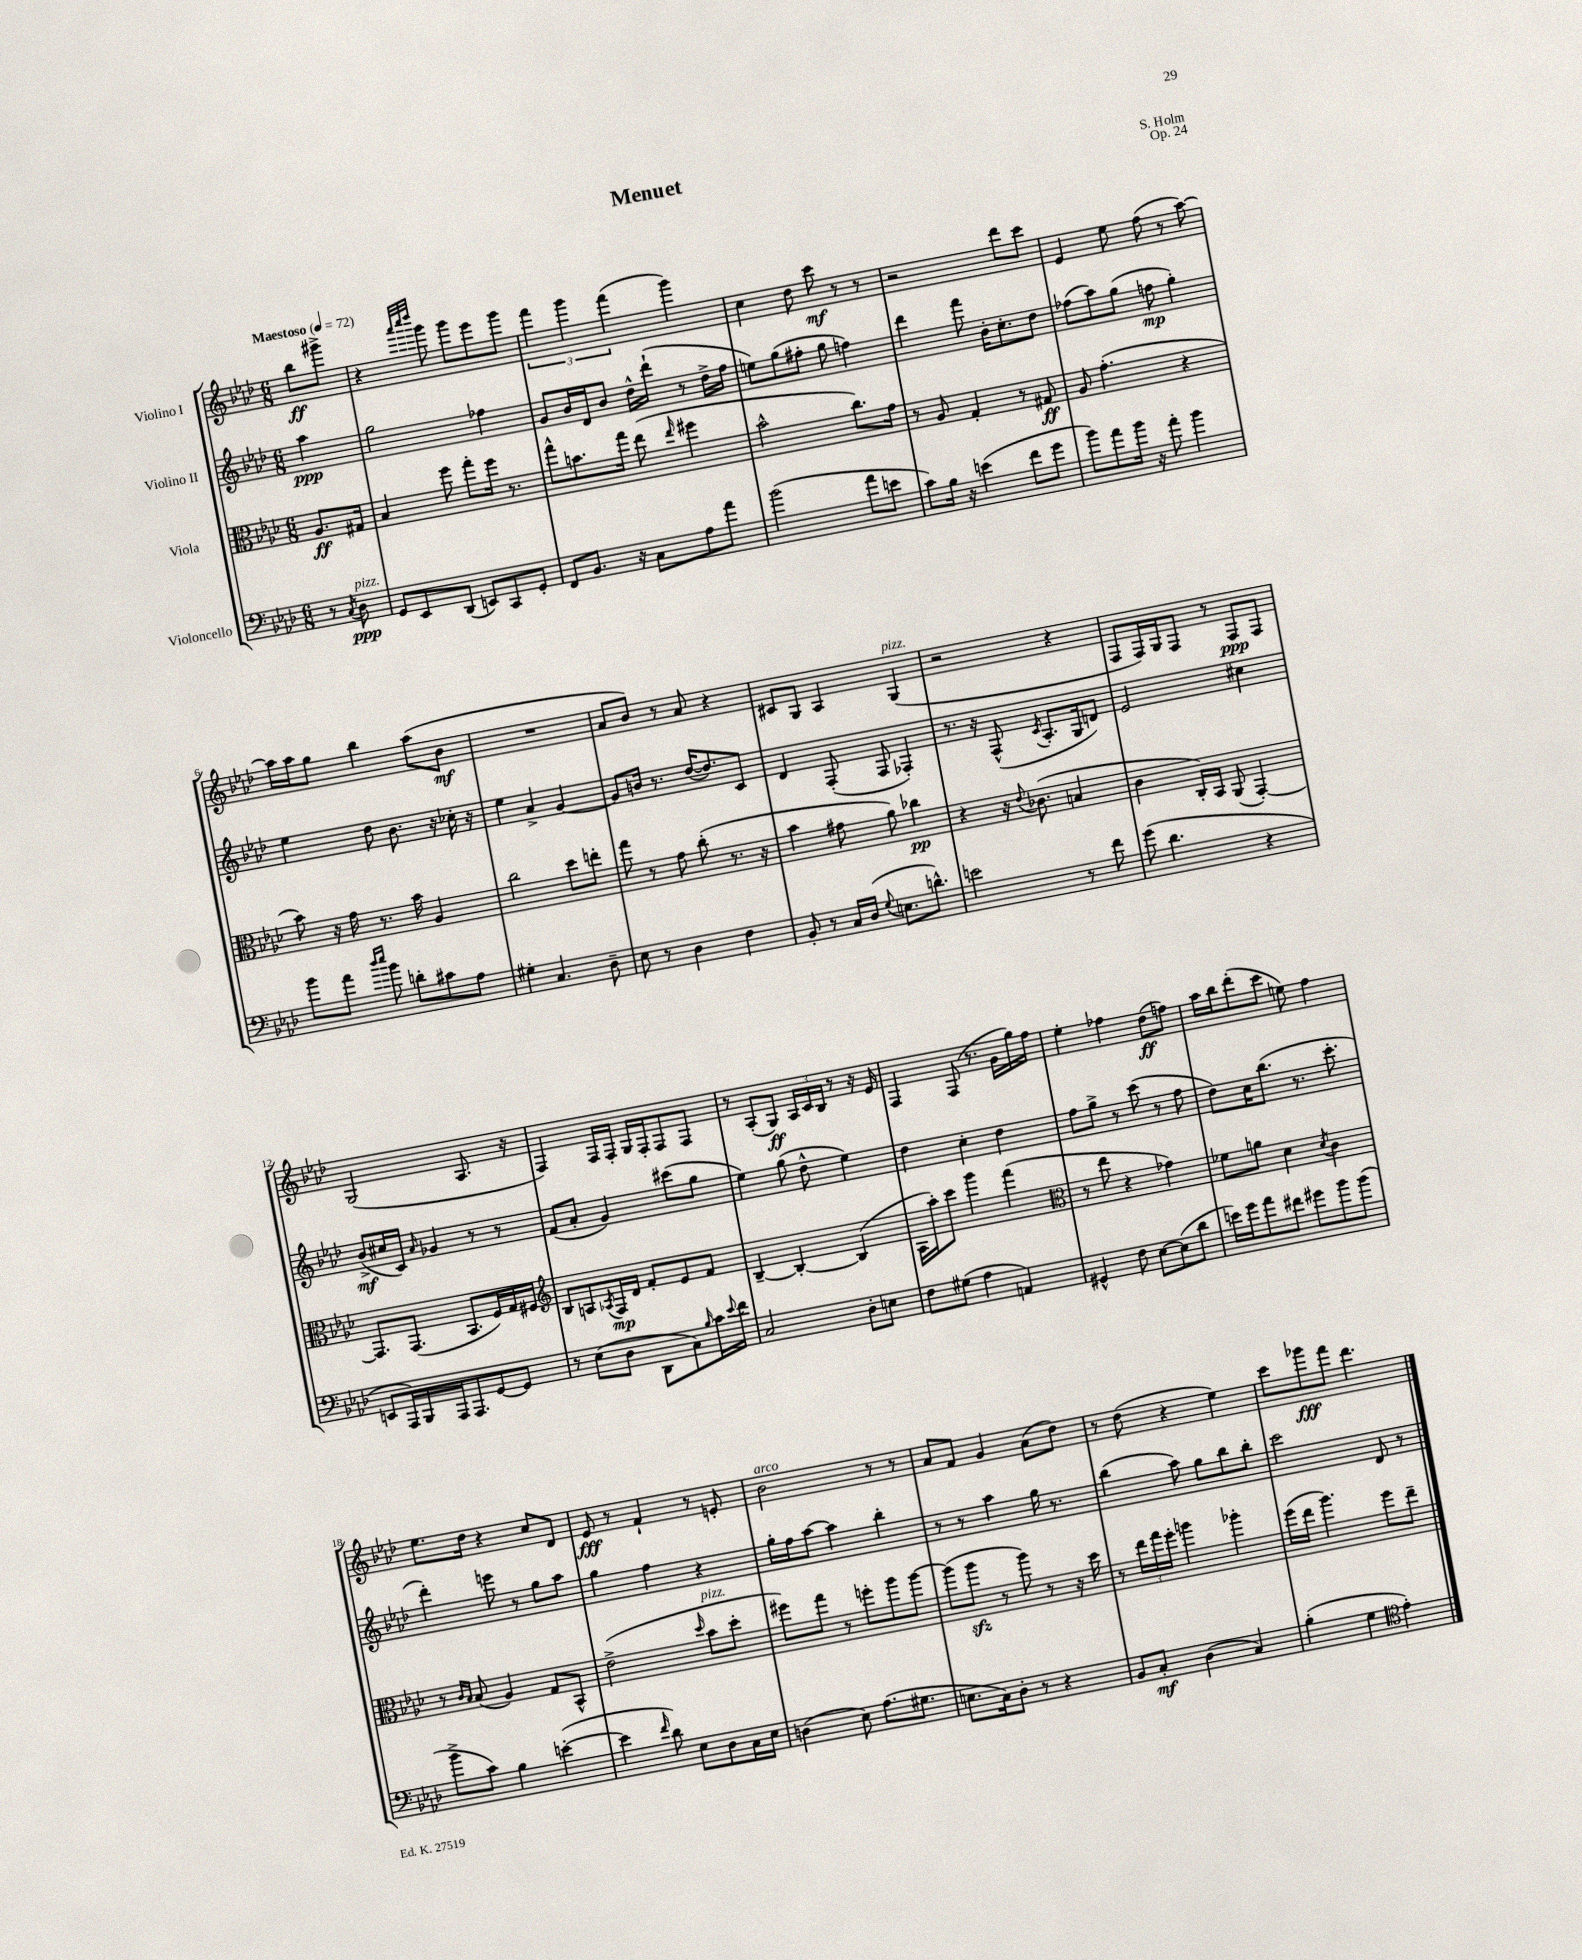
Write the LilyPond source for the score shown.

\header { title = "Menuet" composer = "S. Holm" opus = "Op. 24" }
<<
\new StaffGroup <<
\new Staff = "s0" \with { instrumentName = "Violino I" } {
    \clef treble \key aes \major \numericTimeSignature \time 6/8 \partial 4 \tempo "Maestoso" 4 = 72
    bes''8\ff gis'''8-> |
    r4 \grace { aes'''32 c''''32 des''''32 } g'''8 g'''8 ees'''8 g'''8 |
    \tuplet 3/2 { f'''4 g'''4 f'''4( } g'''4) |
    c''4 des''8 c'''8\mf r8 r8 |
    r2 des'''8 c'''8 |
    ees'4 ees''8 f''8( r8 aes''8~) |
    aes''16 aes''16 g''8 bes''4 aes''8( bes'8\mf |
    R2. |
    aes'8 bes'8) r8 aes'8 r4 |
    cis'8 g8 aes4 g4^\markup { \italic "pizz." }( |
    r2 r4 |
    f8 f16) g16 f8 r8 f8\ppp f8 |
    g2( aes8. r16 |
    f4) f16 f16-. g16 f16-. f8 f8 |
    r8 aes8-.( g8\ff) \tuplet 3/2 { aes16 c'16 bes16 } r8 r16 ees'16 |
    f4 f8( r8. g'16 g''16) f''16 |
    ees''4-. fes''4 des''8\ff( f''8) |
    aes''16 bes''16 des'''8-.( c'''8 e''8) f''4 |
    ees''8. des''16 r4 c''8 des'8 |
    ees'8\fff r8 f'4-! r8 e'8-. |
    bes'2^\markup { \italic "arco" } r8 r8 |
    aes'8 f'8 g'4 aes'8( des''8) |
    r8 des''8( r4 ees''4) |
    c'''8 ges'''8\fff f'''8 des'''4. \bar "|." |
}
\new Staff = "s1" \with { instrumentName = "Violino II" } {
    \clef treble \key aes \major \numericTimeSignature \time 6/8 \partial 4
    aes''4\ppp |
    g''2 fes''4 |
    g'8 bes'16 des'16 bes'8 des''16-^ des'''16-!( r8 des''16-> f''16 |
    e''8) g''8( fis''8-. g''8 f''4) |
    des'''4 f'''8 bes'16-. c''8.-. des''8 |
    fes''8( aes''8) g''8( f''8\mp g''4-.) |
    ees''4 des''8 bes'8. r16 ces''16-. r16 |
    ees''4 aes'4-> g'4~ |
    g'8 b'16 r8. des''16~( des''8.) c'8 |
    des'4 f8-.( f8 fes4-.) |
    r8. r16 f8-^( \acciaccatura { c'8 } aes8.-. g16 d'8) |
    ees'2 cis''4 |
    bes'8->\mf( cis''16 c'16) \grace { aes'16 } ges'4 r8 r8 |
    f'8( aes'8-. g'4) cis'''8( g''8 |
    ees''4) g''8( des''8-^ ees''4) |
    des''4 c''4-. des''4 |
    f''8 g''8-> r8 c'''8( r8 f''8 |
    des''8) c''16 bes''8.( r8. c'''8.-. |
    des'''4-.) e'''8 r8 g''8 aes''8 |
    g''4 f''4 r4 |
    g''16-. f''16 aes''8~ aes''4 bes''4-. |
    r8 r8 aes''4 g''16 r8. |
    bes''4( aes''8) g''8 bes''8 bes''8-. |
    c'''2 des'8 r8 \bar "|." |
}
\new Staff = "s2" \with { instrumentName = "Viola" } {
    \clef alto \key aes \major \numericTimeSignature \time 6/8 \partial 4
    aes8.\ff gis16 |
    bes4 f''8 g''8-. f''16 r8. |
    g''8-^ b'8. g''16 ees''8( \grace { ees''16 } fis''4 |
    bes'2-^ c''8.) g'16 |
    r8 aes8 g4-. r8 gis8\ff |
    aes8 g'4.-.( r4 |
    bes'8) r16 g'16 r8. bes'16 aes4 |
    c''2 des''8 e''8-. |
    g''8 r8 g'8 c''8-.( r8. r16 |
    bes'4 gis'8 aes'8) ces''4\pp |
    r4 r16 \appoggiatura { ees'8 } ces'8.( b4 |
    c'4 c16-.) bes,16 aes,8( g,4~-.) |
    g,8. g,8.( bes,8. f16) g16 fis16 |
    \clef treble bes8 a8 \acciaccatura { aes8 } f16\mp des'16 f'8-. ees'8 f'8 |
    bes4~-- bes4~-. bes4( |
    aes16 aes''16-.) c'''8 g'''4 f'''4( |
    \clef alto r8 ees''8 r4 ges'4) |
    fes'8 a'8 des'4 \acciaccatura { des'8 } c'4 |
    r8 \grace { c'16 bes16 } bes8( aes4) g8 bes,8-^ |
    ees'2->( \grace { des''16 } bes'8^\markup { \italic "pizz." } des''8-. |
    fis''8) g''8 r8 f''8-. aes''8 aes''8~ |
    aes''8( aes''8\sfz r8 aes''8) r8 r16 des''16 |
    r8 \tuplet 3/2 { ees''16 g''16 f''16-. } a''4 aes''4-. |
    f''16( ees''16 aes''4.) f''8 ees''8-- \bar "|." |
}
\new Staff = "s3" \with { instrumentName = "Violoncello" } {
    \clef bass \key aes \major \numericTimeSignature \time 6/8 \partial 4
    r8 \acciaccatura { c8 } des8\ppp^\markup { \italic "pizz." } |
    g,8 ees,8 des,8( e,8) c,8 g,8-. |
    f,8 bes,8. r16 c8 aes8 aes'8 |
    bes'2( aes'8 e'8 |
    c'8) bes16 r16 e'4( f'8 g'8 |
    bes'8) aes'8 bes'16 r16 aes'8-. bes'4 |
    bes'8 aes'8 \grace { des''16 ees''16 } bes'8 d'8-. cis'8 aes8 |
    gis4-. c4. des8-- |
    ees8 r8 des4 f4 |
    bes,8-. r8 c16 des16( \appoggiatura { g8 } e8. d'8.-^) |
    e'2 r8 f'8 |
    g'8( des'4. r4 |
    e,8 aes,,16) bes,,16 aes,,16 aes,,8. g,8~ g,8 |
    r8 ees8( des8 des,8 c8) \grace { bes16 } c'16 \appoggiatura { ees'8 } f'16 |
    c2 des8-. e8 |
    f8 gis8( aes4 a,4) |
    gis,4-^ f8 ees8~ ees8( des'8 |
    e'16) g'16 aes'8 fis'8 gis'8 bes'8 bes'8( |
    bes'8-> c'8) bes4 e'4~-.( |
    e'4 \grace { f'16 } des'8) ees8 des8 c16 ees16 |
    d4( ees8) aes8.( gis8. |
    e8. c16) des8-. r8 r4 |
    bes,8 c8-.\mf des4( c4) |
    bes4-.( g4 \clef tenor ees'4-.) \bar "|." |
}
>>
>>
